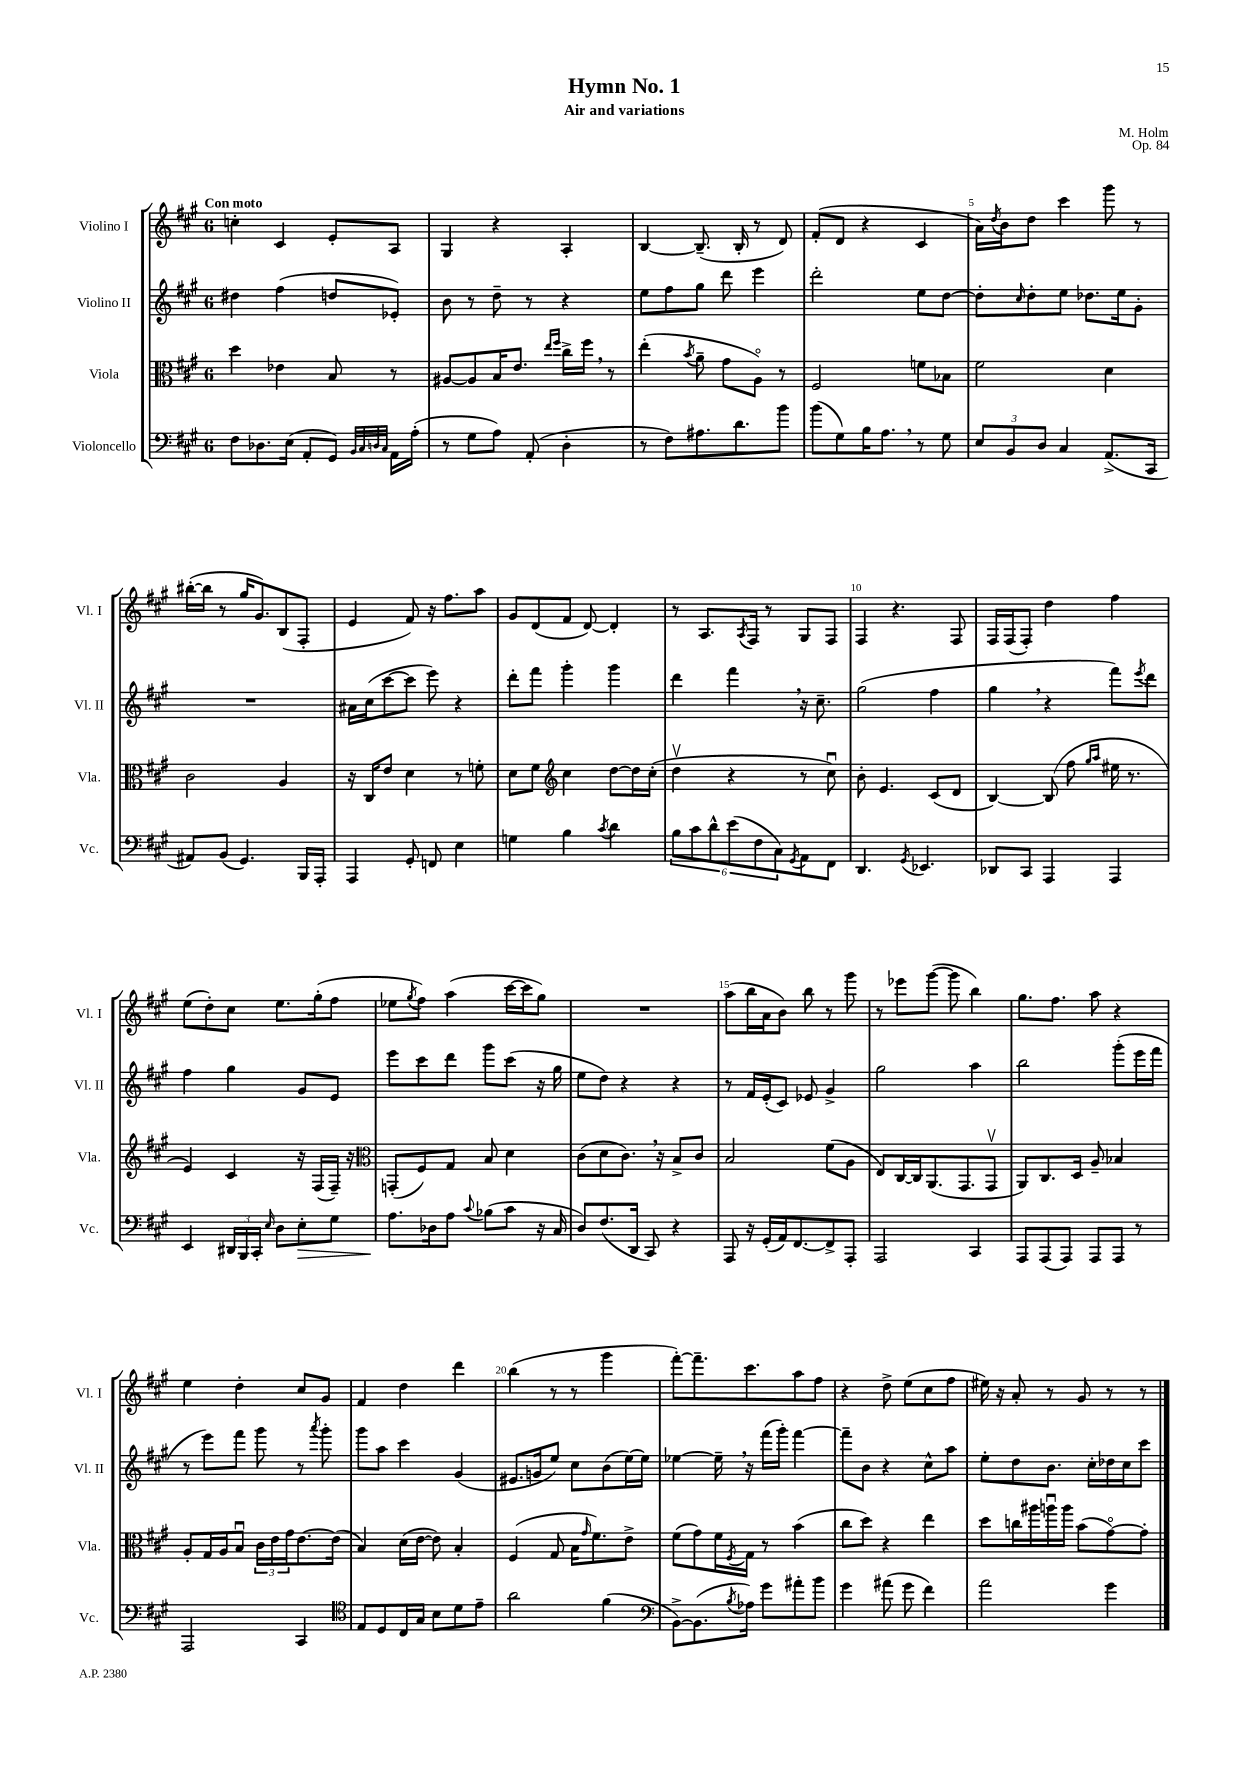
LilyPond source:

\header { title = "Hymn No. 1" composer = "M. Holm" subtitle = "Air and variations" opus = "Op. 84" }
<<
\new StaffGroup <<
\new Staff = "s0" \with { instrumentName = "Violino I" shortInstrumentName = "Vl. I" } {
    \clef treble \key a \major \once \override Staff.TimeSignature.style = #'single-digit \time 6/8 \tempo "Con moto"
    c''4-. cis'4 e'8-. a8 |
    gis4 r4 a4-. |
    b4~ b8.--( b16-. r8 d'8) |
    fis'8-.( d'8 r4 cis'4 |
    a'16) \acciaccatura { d''8 } b'16 d''8 cis'''4 gis'''8 r8 |
    bis''16~-.( bis''16 r8 gis''16 gis'8.) b8( fis8-. |
    e'4 fis'8) r16 fis''8. a''8 |
    gis'8 d'8( fis'8 d'8~) d'4-. |
    r8 a8. \acciaccatura { a8 } fis16 r8 gis8 fis8 |
    fis4 r4. fis8 |
    fis16 fis16( fis8-.) d''4 fis''4 |
    e''8( d''8-.) cis''8 e''8. gis''16-.( fis''8 |
    ees''8 \acciaccatura { gis''8 } fis''8) a''4( cis'''16~ cis'''16 gis''8) |
    R2. |
    a''8( b''16 a'16 b'8) b''8 r8 gis'''8 |
    r8 ees'''8 gis'''8~( gis'''8 b''4) |
    gis''8. fis''8. a''8 r4 |
    e''4 d''4-. cis''8 gis'8 |
    fis'4 d''4 d'''4 |
    b''4( r8 r8 gis'''4 |
    fis'''8~-.) fis'''8.-- cis'''8. a''8 fis''8 |
    r4 d''8-> e''8( cis''8 fis''8 |
    eis''16) r16 a'8-. r8 gis'8 r8 r8 \bar "|." |
}
\new Staff = "s1" \with { instrumentName = "Violino II" shortInstrumentName = "Vl. II" } {
    \clef treble \key a \major \once \override Staff.TimeSignature.style = #'single-digit \time 6/8
    dis''4 fis''4( d''8 ees'8-.) |
    b'8 r8 d''8-- r8 r4 |
    e''8 fis''8 gis''8 d'''8 e'''4 |
    d'''2-. e''8 d''8~ |
    d''8-. \grace { cis''16 } d''8-. e''8 des''8. e''16 gis'8-. |
    R2. |
    ais'16 cis''16( cis'''8~ cis'''8 e'''8) r4 |
    d'''8-. fis'''8 gis'''4-. gis'''4 |
    d'''4 fis'''4 \breathe r16 cis''8.-- |
    gis''2( fis''4 |
    gis''4 \breathe r4 fis'''8) \acciaccatura { e'''8 } d'''8 |
    fis''4 gis''4 gis'8 e'8 |
    e'''8 cis'''8 d'''8 gis'''8 cis'''8( r16 gis''16 |
    e''8 d''8) r4 r4 |
    r8 fis'16 e'16-.( cis'8) ees'8 gis'4-> |
    gis''2 a''4 |
    b''2 gis'''8-.( e'''16 fis'''16 |
    r8 e'''8) fis'''8 gis'''8 r8 \acciaccatura { a'''8 } gis'''8-. |
    gis'''8 a''8 cis'''4 gis'4( |
    eis'8. g'16 e''8) cis''8 b'8( e''16~) e''16 |
    ees''4~ ees''16-- \breathe r16 fis'''16( gis'''16-.) fis'''4~ |
    fis'''8-- b'8 r4 cis''8-^ a''8 |
    e''8-. d''8 b'8. cis''16-. des''16 cis''16 cis'''8 \bar "|." |
}
\new Staff = "s2" \with { instrumentName = "Viola" shortInstrumentName = "Vla." } {
    \clef alto \key a \major \once \override Staff.TimeSignature.style = #'single-digit \time 6/8
    d''4 ees'4 b8 r8 |
    ais8~ ais8 b16 e'8. \grace { e''16 fis''16 } cis''16-> fis''16 \breathe r8 |
    e''4-.( \acciaccatura { b'8 } a'8-- gis'8 a8\flageolet) r8 |
    fis2 f'8 bes8 |
    fis'2 d'4 |
    cis'2 a4 |
    r16 cis16 e'8 d'4 r8 f'8-. |
    d'8 fis'8 \clef treble cis''4 d''8~ d''16 cis''16-.( |
    d''4\upbow r4 r8 cis''8\downbow) |
    b'8-. e'4. cis'8( d'8 |
    b4~) b8( fis''8 \grace { gis''16 a''16 } eis''16 r8. |
    e'4) cis'4 r16 fis16( fis16--) r16 |
    \clef alto g,8-.( fis8) gis8 b8 d'4 |
    cis'8( d'8 cis'8.) \breathe r16 b8-> cis'8 |
    b2 fis'8( a8 |
    e8) cis16~ cis16 a,8.( gis,8. gis,8\upbow |
    a,8) cis8. d16 a8-- bes4 |
    a8-. gis16 a16 b8\downbow \tuplet 3/2 { cis'16 e'16 gis'16 } e'8.~ e'16( |
    b4) d'16( e'16~ e'8) b4-. |
    fis4( gis8 b16 \grace { gis'16 } fis'8.) e'8-> |
    fis'8( gis'8) fis'16 \acciaccatura { fis8 } gis16 r8 b'4( |
    cis''8 d''8) r4 e''4 |
    d''8 c''16 ais''16 a''16\downbow a''16 b'8( gis'8~\flageolet) gis'8-. \bar "|." |
}
\new Staff = "s3" \with { instrumentName = "Violoncello" shortInstrumentName = "Vc." } {
    \clef bass \key a \major \once \override Staff.TimeSignature.style = #'single-digit \time 6/8
    fis8 des8. e16( a,8-. gis,8) \grace { b,32 cis32 d32 cis32 } a,16 a16-.( |
    r8 gis8 a8) a,8-.( d4-. |
    r8 fis8) ais8. d'8. b'8 |
    b'8( gis8) b16 a8. \breathe r8 gis8 |
    \tuplet 3/2 { e8 b,8 d8 } cis4 a,8.->( cis,16 |
    ais,8) b,8( gis,4.) b,,16 a,,16-. |
    a,,4 gis,8-. f,8 e4 |
    g4 b4 \acciaccatura { cis'8 } d'4 |
    \tuplet 6/4 { b8 cis'8 d'8-^ e'8( fis8 cis8) } \acciaccatura { gis,8 } a,8 fis,8 |
    d,4. \acciaccatura { gis,8 } ees,4. |
    des,8 cis,8 a,,4 a,,4 |
    e,4 \tuplet 3/2 { dis,16 b,,16 cis,16-. } \grace { e16 } d8 e8-.\> gis8 |
    a8.\! des16 a8 \appoggiatura { cis'8 } bes8( cis'8 r16 cis16 |
    d8) fis8.( d,16 cis,8) r4 |
    a,,8 r16 gis,16-.( a,16) fis,8.~ fis,8-> a,,8-. |
    a,,2 cis,4 |
    a,,8 a,,8( a,,8) a,,8 a,,8 r8 |
    a,,2 cis,4 |
    \clef tenor e8 d8 cis16 gis16 b8 d'8 e'8-- |
    a'2 fis'4( |
    \clef bass b,8~->) b,8.( \acciaccatura { b8 } aes16) gis'8 ais'8-. b'8 |
    gis'4 ais'8( gis'8 fis'4) |
    a'2 gis'4 \bar "|." |
}
>>
>>
\layout { \context { \Score \override BarNumber.break-visibility = ##(#f #t #t) barNumberVisibility = #(every-nth-bar-number-visible 5) } }
